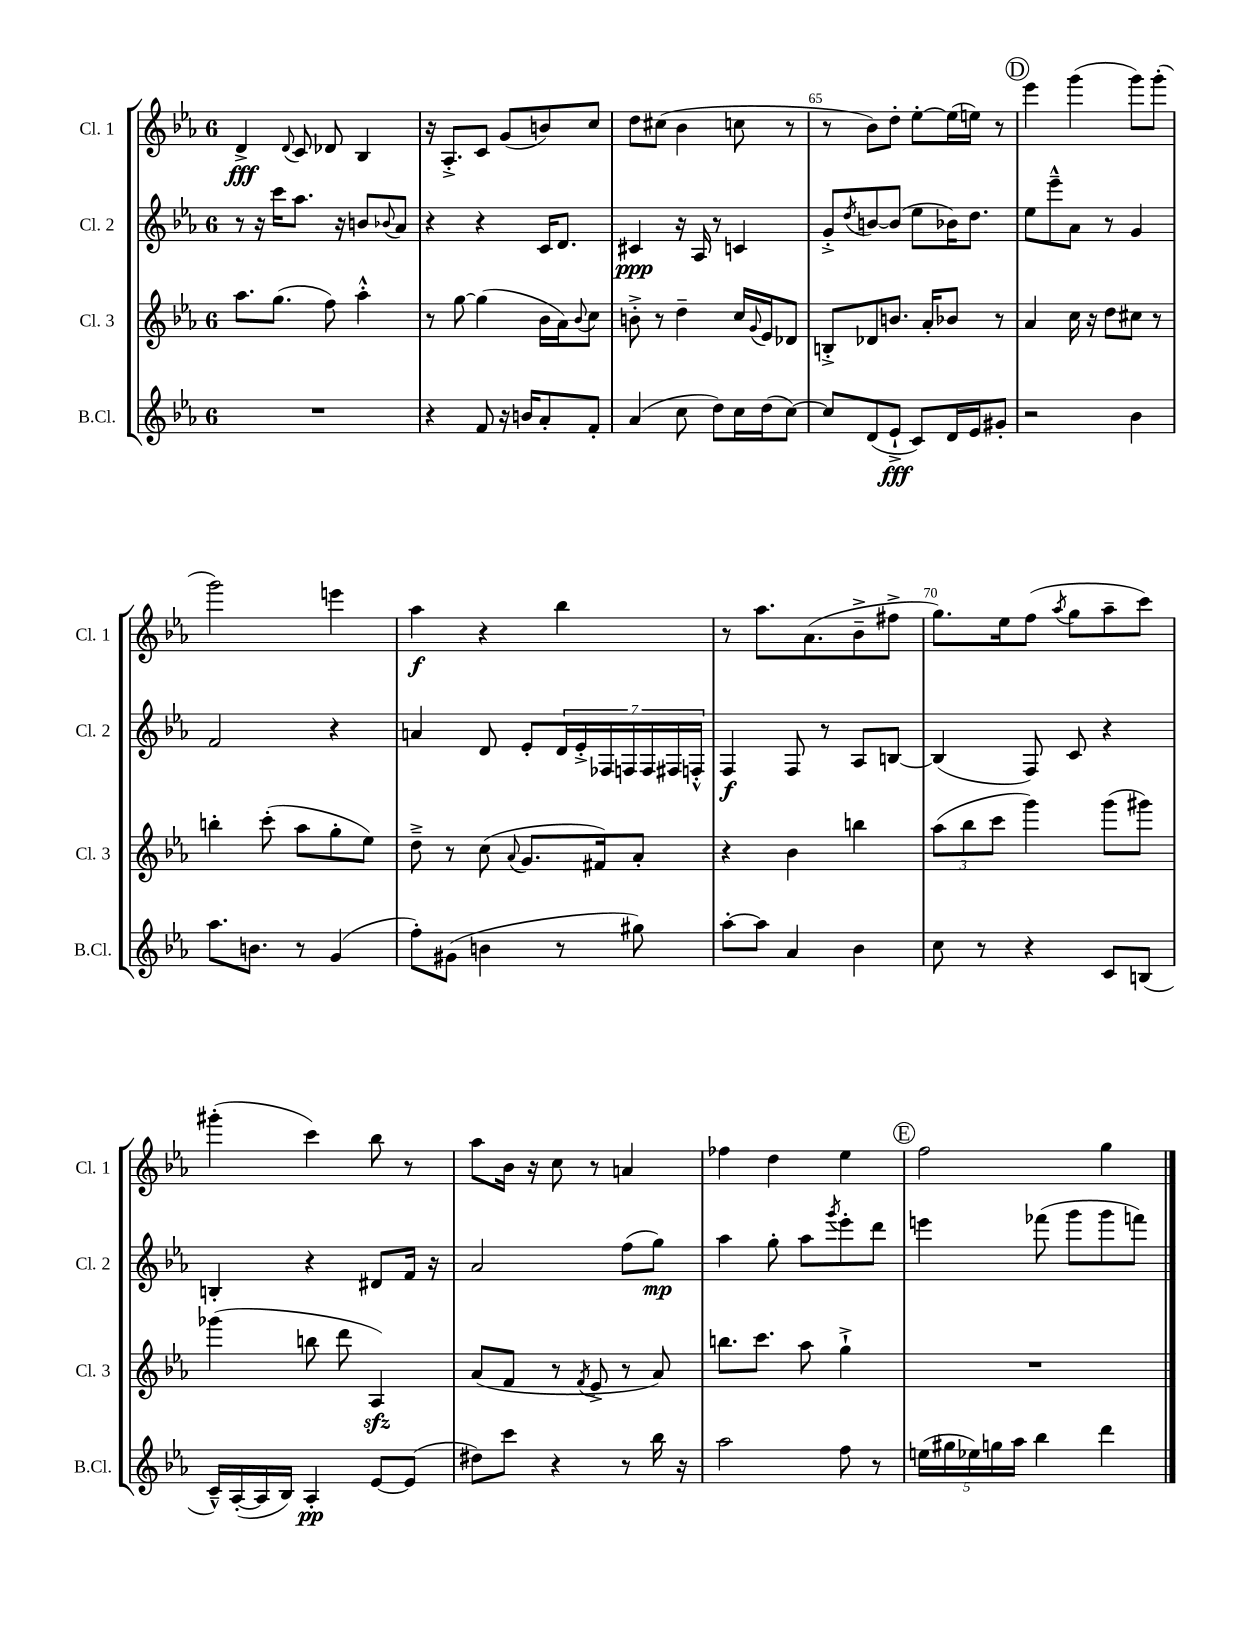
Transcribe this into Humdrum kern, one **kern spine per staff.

**kern	**kern	**kern	**kern
*staff4	*staff3	*staff2	*staff1
*clefG2	*clefG2	*clefG2	*clefG2
*k[b-e-a-]	*k[b-e-a-]	*k[b-e-a-]	*k[b-e-a-]
*M6/8	*M6/8	*M6/8	*M6/8
2.r	8.aa-\L	8r	4d^/
.	.	16r	.
.	(8.gg\J	16ccc\LK	.
.	.	.	8qqd/
.	.	8.aa-\J	8c/
.	8ff\)	.	8d-/
.	.	16r	.
.	4aa-'^^\	8b/L	4B-/
.	.	8qqb-/	.
.	.	8a-/J	.
=	=	=	=
4r	8r	4r	16r
.	.	.	8.A-'^/L
.	[8gg\	.	.
8f/	(4gg\]	4r	8c/J
16r	.	.	(8g/L
16b/LK	.	.	.
8a-'/	16b-\LL	16c/LK	8b/)
.	16a-\J)	8.d/J	.
.	8qqb-/	.	.
8f'/J	8cc\J	.	8cc/J
=	=	=	=
(4a-/	8b'^\	4c#/	8dd\L
.	8r	.	(8cc#\J
8cc\	4dd~\	16r	4b-\
.	.	16A-/	.
8dd\L)	.	8r	.
16cc\L	16cc/LL	4c/	8cc\
.	8qqg/	.	.
(16dd\J	16e-/J	.	.
[8cc\J)	8d-/J	.	8r
=	=	=	=
8cc/]L	8B'^/L	8g'^/L	8r
.	.	8qdd/	.
(8d/	8d-/	[8b/	8b-\L)
8e-`^/J	8.b/J	(8b/]J	8dd'\J
8c/L)	.	8ee-\L	[8ee-'\L
.	16a-'/LK	.	.
16d/L	8b-/J	16b-\K)	(16ee-\]L
16e-/J	.	8.dd\J	16ee\JJ)
8g#'/J	8r	.	8r
=	=	=	=
2r	4a-/	8ee-\L	4eee-\
.	.	8eee-~^^\	.
.	16cc\	8a-\J	(4ggg\
.	16r	.	.
.	8dd\L	8r	.
4b-\	8cc#\J	4g/	8ggg\L)
.	8r	.	(8ggg'\J
=	=	=	=
8.aa-\L	4bb'\	2f/	2ggg\)
8.b\J	.	.	.
.	(8ccc'\	.	.
8r	8aa-\L	.	.
(4g/	8gg'\	4r	4eee\
.	8ee-\J)	.	.
=	=	=	=
8ff'\L)	8dd~^\	4a/	4aa-\
(8g#\J	8r	.	.
4b\	(8cc\	8d/	4r
.	8qqa-/	.	.
.	8.g/L	8e-'/L	.
8r	.	28d/L	4bb-\
.	.	28e-'^/	.
.	16f#/k)	.	.
.	.	28F-/	.
.	.	28F/	.
8gg#\)	8a-'/J	.	.
.	.	28F/	.
.	.	28F#/	.
.	.	28F'^^/JJ	.
=	=	=	=
[8aa-'\L	4r	4F/	8r
8aa-\]J	.	.	8.aa-\L
4a-/	4b-\	8F/	.
.	.	.	(8.a-\
.	.	8r	.
4b-\	4bb\	8A-/L	8b-~^\
.	.	[8B/J	8ff#^\J
=	=	=	=
8cc\	(12aa-\L	(4B/]	8.gg\L)
.	12bb-\	.	.
8r	.	.	.
.	12ccc\J	.	.
.	.	.	16ee-\k
4r	4ggg\)	8F/)	(8ff\J
.	.	.	8qaa-/
.	.	8c/	8gg\L
8c/L	(8ggg\L	4r	8aa-~\
(8B/J	8ggg#\J)	.	8ccc\J)
=	=	=	=
16c~^^/LL)	(4ggg-\	4B'/	(4ggg#'\
([16A-'/	.	.	.
16A-/]	.	.	.
16B-/JJ)	.	.	.
4A-'/	8bb\	4r	4ccc\)
.	8ddd\	.	.
[8e-/L	4A-/)	8d#/L	8bb-\
(8e-/]J	.	16f/Jk	8r
.	.	16r	.
=	=	=	=
8dd#\L)	(8a-/L	2a-/	8aa-\L
8ccc\J	8f/J	.	16b-\Jk
.	.	.	16r
4r	8r	.	8cc\
.	8qf/	.	.
.	8e-^/	.	8r
8r	8r	(8ff\L	4a/
16bb-\	8a-/)	8gg\J)	.
16r	.	.	.
=	=	=	=
2aa-\	8.bb\L	4aa-\	4ff-\
.	8.ccc\J	.	.
.	.	8gg'\	4dd\
.	8aa-\	8aa-\L	.
.	.	8qggg/	.
8ff\	4gg`^\	8eee-'\	4ee-\
8r	.	8ddd\J	.
=	=	=	=
(20ee\LL	2.r	4eee\	2ff\
20gg#\	.	.	.
20ee-\)	.	.	.
20gg\	.	.	.
20aa-\JJ	.	.	.
4bb-\	.	(8fff-\	.
.	.	8ggg\L	.
4ddd\	.	8ggg\	4gg\
.	.	8fff\J)	.
==	==	==	==
*-	*-	*-	*-
